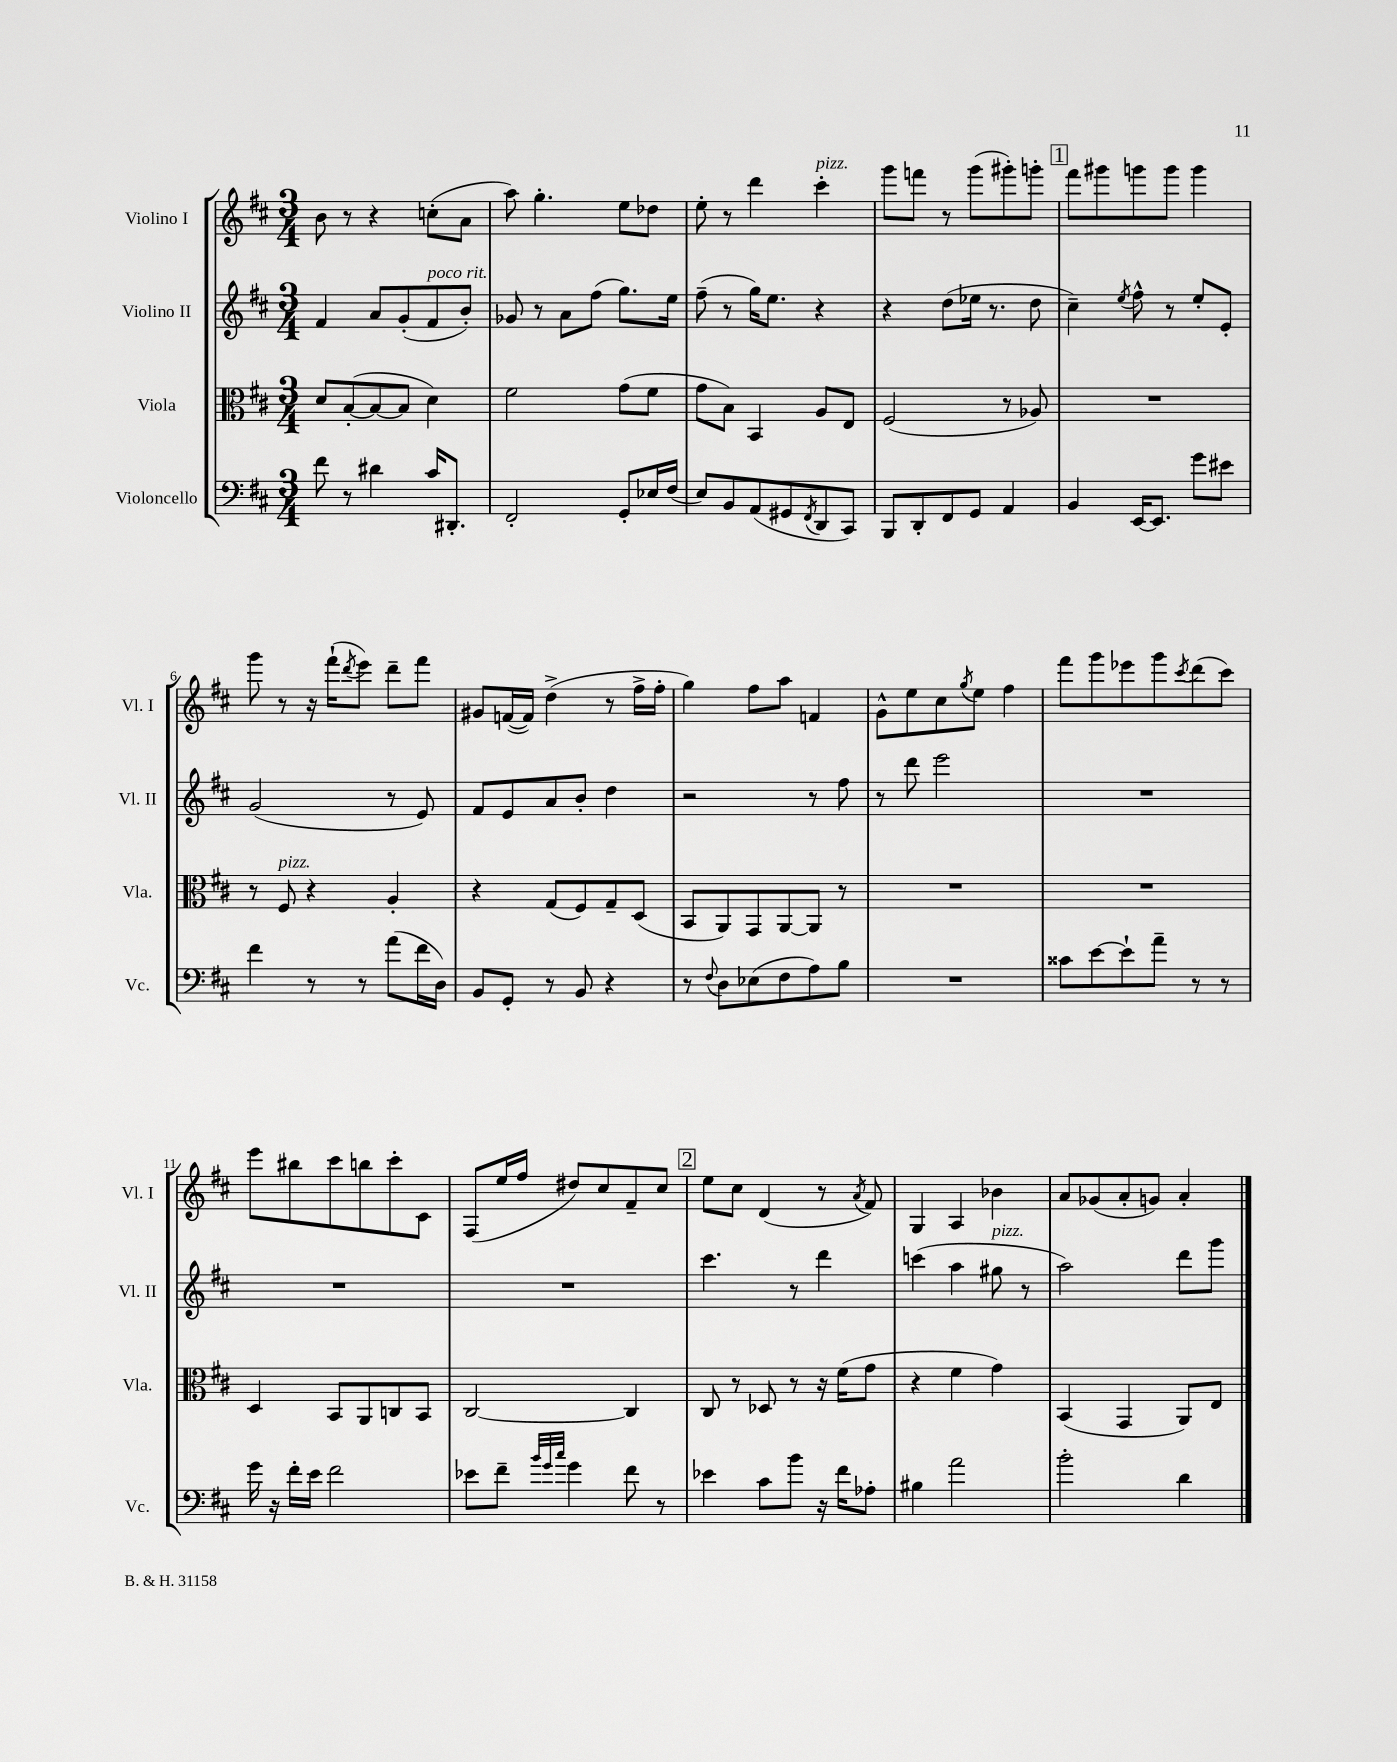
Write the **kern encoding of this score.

**kern	**kern	**kern	**kern
*staff4	*staff3	*staff2	*staff1
*clefF4	*clefC3	*clefG2	*clefG2
*k[f#c#]	*k[f#c#]	*k[f#c#]	*k[f#c#]
*M3/4	*M3/4	*M3/4	*M3/4
8f#\	8d/L	4f#/	8b\
8r	([8B'/	.	8r
4d#\	8B/_	8a/L	4r
.	8B/]J	(8g'/	.
16c#/LK	4d\)	8f#/	(8cc'\L
8.DD#'/J	.	.	.
.	.	8b'/J)	8a\J
=	=	=	=
2FF#'/	2f#\	8g-/	8aa\)
.	.	8r	4.gg'\
.	.	8a\L	.
.	.	(8ff#\J	.
8GG'/L	(8g\L	8.gg\L)	8ee\L
16E-/L	8f#\J	.	8dd-\J
(16F#/JJ	.	16ee\Jk	.
=	=	=	=
8E/L)	8g\L	(8ff#~\	8ee'\
8BB/	8B\J)	8r	8r
(8AA/	4BB/	16gg\LK)	4ddd\
.	.	8.ee\J	.
8GG#/	.	.	.
8qFF#/	.	.	.
8DD/	8A/L	4r	4ccc#'\
8CC#/J)	8E/J	.	.
=	=	=	=
8BBB/L	(2F#/	4r	8ggg\L
8DD'/	.	.	8fff\J
8FF#/	.	(8dd\L	8r
8GG/J	.	16ee-\Jk	(8ggg\L
.	.	8.r	.
4AA/	8r	.	8ggg#'\)
.	8A-/)	8dd\	8ggg'\J
=	=	=	=
4BB/	2.r	4cc#~\)	8fff#\L
.	.	.	8ggg#\
.	.	8qee/	.
[16EE/LK	.	8ff#^^\	8ggg\
8.EE/]J	.	.	.
.	.	8r	8ggg\J
8g\L	.	8ee'/L	4ggg\
8e#\J	.	8e'/J	.
=	=	=	=
4f#\	8r	(2g/	8ggg\
.	8F#/	.	8r
8r	4r	.	16r
.	.	.	(16fff#`\LK
.	.	.	8qddd/
8r	.	.	8eee\J)
(8a\L	4A'/	8r	8ddd~\L
16f#\L	.	8e/)	8fff#\J
16D\JJ)	.	.	.
=	=	=	=
8BB/L	4r	8f#/L	8g#/L
8GG'/J	.	8e/	([16f/L
.	.	.	16f/]JJ)
8r	(8G/L	8a/	(4dd^\
8BB/	8F#/)	8b'/J	.
4r	8G~/	4dd\	8r
.	(8D/J	.	16ff#^\LL
.	.	.	16ff#'\JJ
=	=	=	=
8r	8BB/L	2r	4gg\)
8qqF#/	.	.	.
8D\L	8AA/)	.	.
(8E-\	8GG/	.	8ff#\L
8F#\	[8AA/	.	8aa\J
8A\)	8AA/]J	8r	4f/
8B\J	8r	8ff#\	.
=	=	=	=
2.r	2.r	8r	8g^^\L
.	.	8ddd\	8ee\
.	.	2eee\	8cc#\
.	.	.	8qgg/
.	.	.	8ee\J
.	.	.	4ff#\
=	=	=	=
8c##\L	2.r	2.r	8fff#\L
[8e\	.	.	8ggg\
8e`\]	.	.	8eee-\
8a~\J	.	.	8ggg\
.	.	.	8qccc#/
8r	.	.	(8ddd\
8r	.	.	8ccc#\J)
=	=	=	=
16g\	4D/	2.r	8eee\L
16r	.	.	.
16f#'\LL	.	.	8bb#\
16e\JJ	.	.	.
2f#\	8BB/L	.	8ccc#\
.	8AA/	.	8bb\
.	8C/	.	8ccc#'\
.	8BB/J	.	8c#\J
=	=	=	=
8e-\L	[2C#/	2.r	(8F#/L
8f#~\J	.	.	16ee/L
.	.	.	16ff#/JJ
32qqb/LLL	.	.	.
32qqg/	.	.	.
32qqcc#/JJJ	.	.	.
4g\	.	.	8dd#/L)
.	.	.	8cc#/
8f#\	4C#/]	.	8f#~/
8r	.	.	8cc#/J
=	=	=	=
4e-\	8C#/	4.ccc#\	8ee\L
.	8r	.	8cc#\J
8c#\L	8D-/	.	(4d/
8b\J	8r	8r	.
16r	16r	4ddd\	8r
16f#\LK	(16f#\LK	.	.
.	.	.	8qa/
8A-'\J	8g\J	.	8f#/)
=	=	=	=
4B#\	4r	(4ccc\	4G/
2a\	4f#\	4aa\	4A/
.	4g\)	8gg#\	4b-\
.	.	8r	.
=	=	=	=
2b'\	(4BB/	2aa\)	8a/L
.	.	.	(8g-/
.	4GG/	.	8a'/
.	.	.	8g/J)
4d\	8AA/L)	8ddd\L	4a'/
.	8E/J	8ggg\J	.
==	==	==	==
*-	*-	*-	*-
